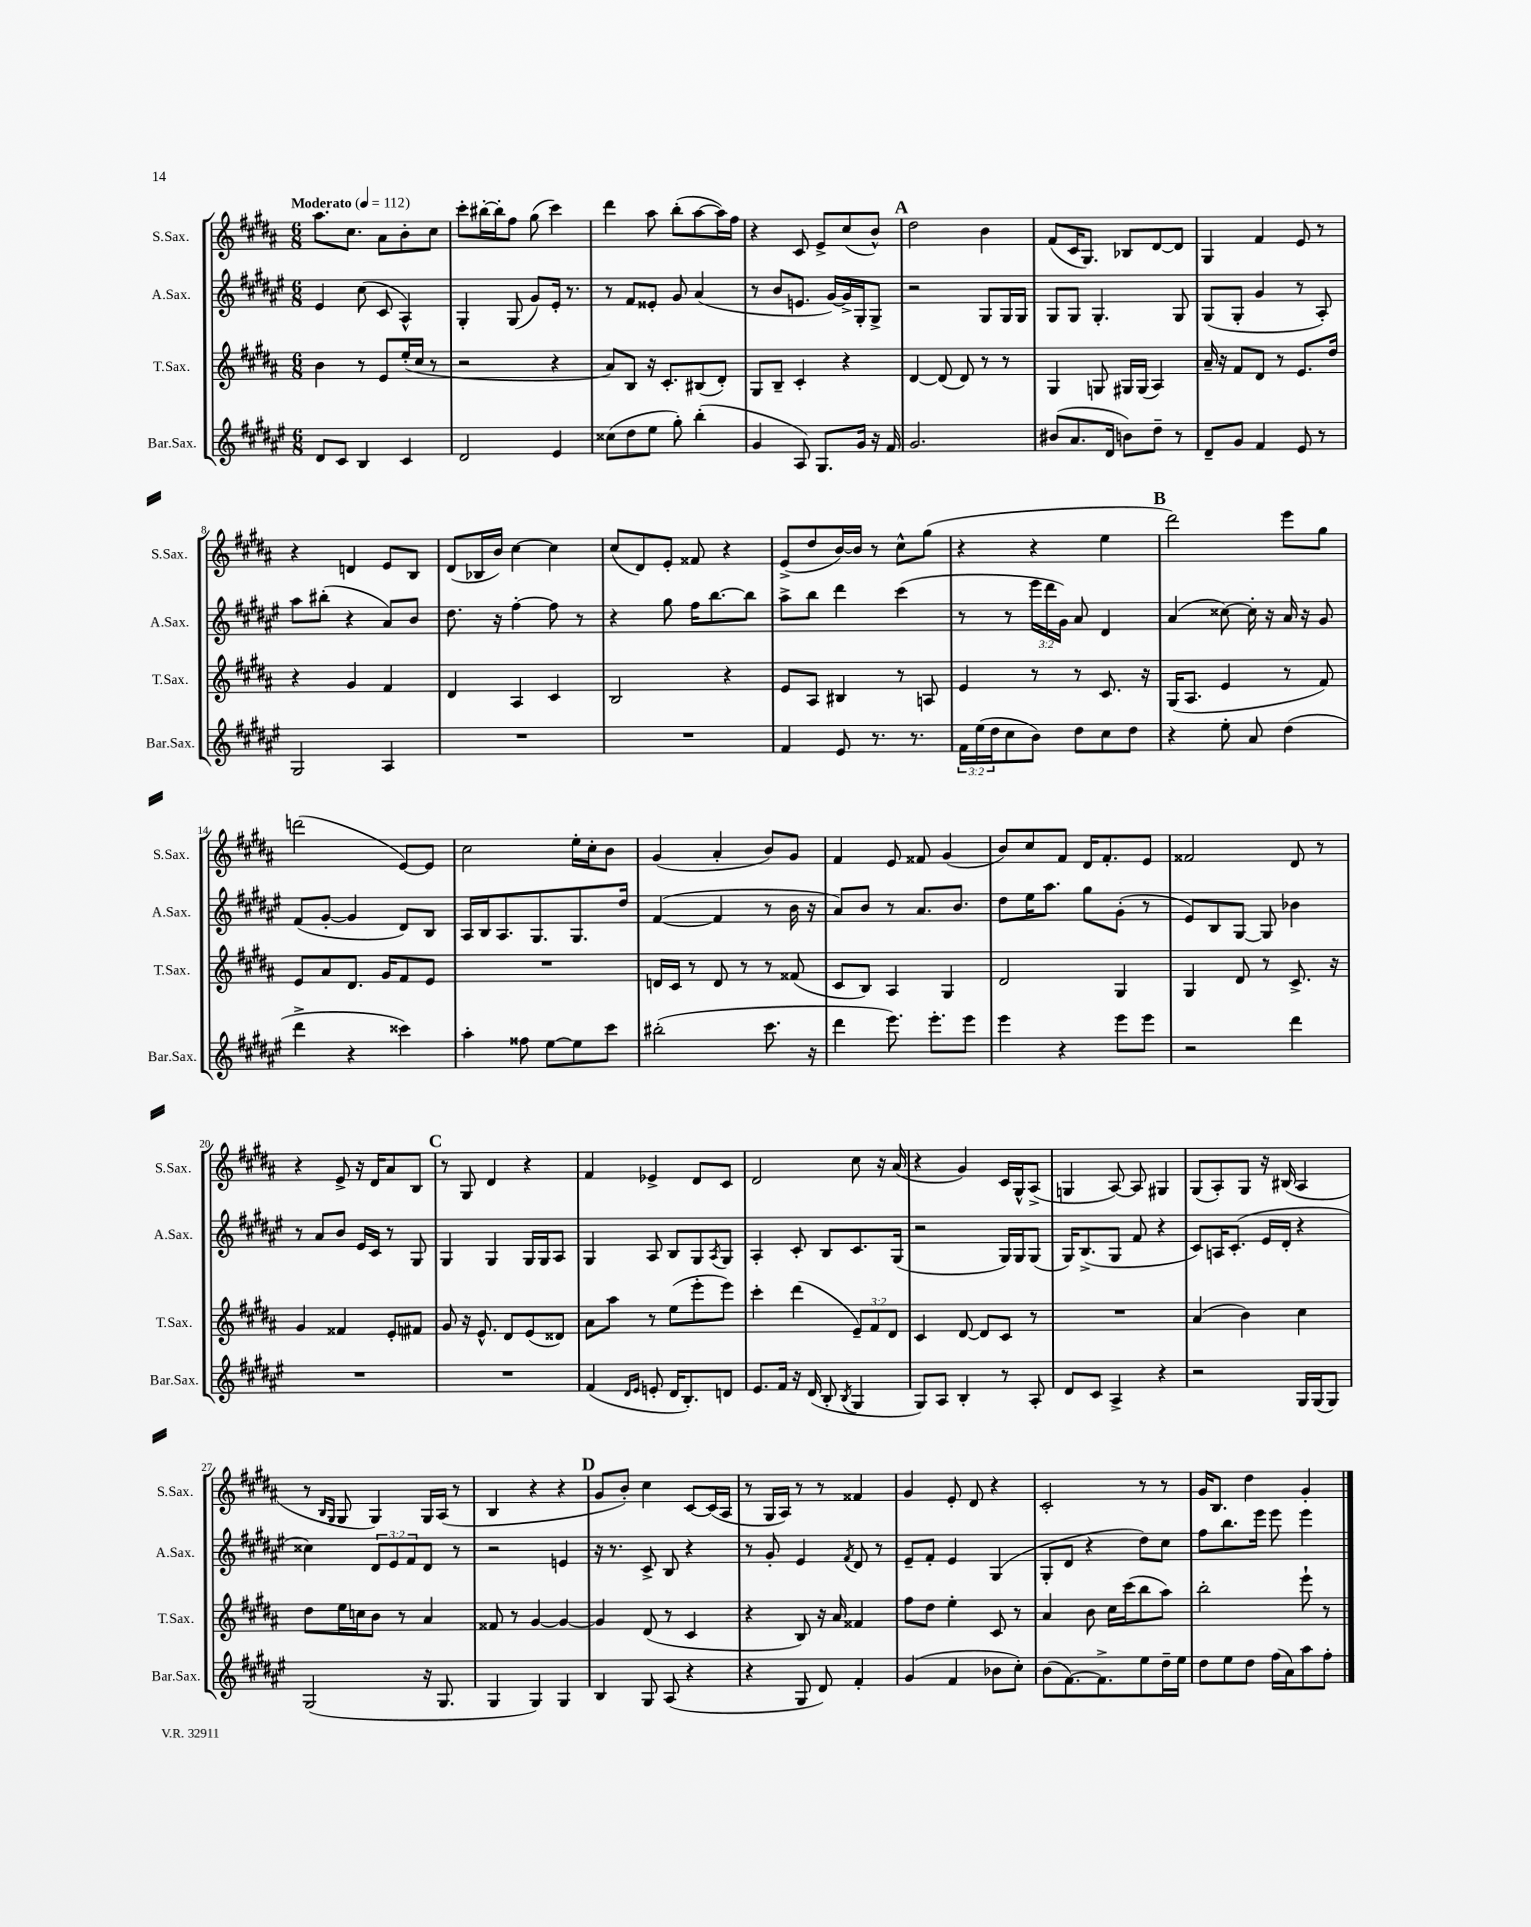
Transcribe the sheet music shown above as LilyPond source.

<<
\new StaffGroup <<
\new Staff = "s0" \with { instrumentName = "S.Sax." shortInstrumentName = "S.Sax." } {
    \clef treble \key b \major \numericTimeSignature \time 6/8 \tempo "Moderato" 4 = 112
    ais''8. cis''8. ais'8 b'8-. cis''8 |
    cis'''8-. bis''16~-. bis''16-. fis''8 gis''8( cis'''4) |
    dis'''4 ais''8 b''8-.( ais''8~ ais''16) fis''16 |
    r4 cis'8 e'8-> cis''8( b'8-^) |
    \mark \markup { \bold "A" } dis''2 b'4 |
    fis'8( cis'16 gis8.) bes8 dis'8~ dis'8 |
    gis4 fis'4 e'8 r8 |
    r4 d'4 e'8 b8 |
    dis'8( bes16 b'16) cis''4~ cis''4 |
    cis''8( dis'8) e'8-. fisis'8 r4 |
    e'8->( dis''8 b'16~) b'16 r8 cis''8-^ gis''8( |
    r4 r4 e''4 |
    \mark \markup { \bold "B" } dis'''2) e'''8 gis''8 |
    d'''2( e'8~) e'8 |
    cis''2 e''16-. cis''16-. b'8 |
    gis'4( ais'4-. b'8) gis'8 |
    fis'4 e'8 fisis'8 gis'4( |
    b'8) cis''8 fis'8 dis'16 fis'8.-. e'8 |
    fisis'2 dis'8 r8 |
    r4 e'8-> r16 dis'16 ais'8 b8 |
    \mark \markup { \bold "C" } r8 gis8 dis'4 r4 |
    fis'4 ees'4-> dis'8 cis'8 |
    dis'2 cis''8 r16 ais'16( |
    r4 gis'4) cis'16 gis16-^ ais8->( |
    g4 ais8~) ais8 gis4 |
    gis8( ais8-.) gis8 r16 bis16( ais4 |
    r8 \grace { b16 gis16 } gis8 gis4) gis16 ais16( r8 |
    b4 r4 r4 |
    \mark \markup { \bold "D" } gis'8 b'8-.) cis''4 cis'8~ cis'16( ais16 |
    r8 gis16 ais16) r8 r8 fisis'4 |
    gis'4 e'8-. dis'8 r4 |
    cis'2-. r8 r8 |
    gis'16 b8. dis''4 gis'4-. \bar "|." |
}
\new Staff = "s1" \with { instrumentName = "A.Sax." shortInstrumentName = "A.Sax." } {
    \clef treble \key fis \major \numericTimeSignature \time 6/8 \override Staff.TupletNumber.text = #tuplet-number::calc-fraction-text
    eis'4 cis''8( cis'8 ais4-^) |
    gis4-. gis8( gis'8) eis'16-. r8. |
    r8 fis'8 eisis'8-. gis'8 ais'4( |
    r8 b'8 e'8. gis'16~) gis'16-> gis16-. gis8-> |
    \mark \markup { \bold "A" } r2 gis8 gis16 gis16 |
    gis8 gis8 gis4.-. gis8 |
    gis8( gis8-. gis'4 r8 ais8-.) |
    ais''8 bis''8-.( r4 ais'8) b'8 |
    dis''8. r16 fis''4~-. fis''8 r8 |
    r4 gis''8 fis''16 b''8.~ b''8 |
    ais''8-> b''8 dis'''4 cis'''4( |
    r8 r8 \tuplet 3/2 { eis'''16 dis'''16 gis'16) } ais'8 dis'4 |
    \mark \markup { \bold "B" } ais'4( cisis''8~) cisis''16-. r16 ais'16 r16 gis'8 |
    fis'8( gis'8~-. gis'4 dis'8) b8 |
    ais16 b16 ais8. gis8. gis8. dis''16 |
    fis'4~( fis'4 r8 b'16 r16 |
    ais'8) b'8 r8 ais'8. b'8. |
    dis''8 eis''16 ais''8. gis''8 gis'8-.( r8 |
    eis'8) b8 gis8~ gis8 bes'4 |
    r8 ais'8 b'8 eis'16 cis'16 r8 gis8 |
    \mark \markup { \bold "C" } gis4 gis4 gis16 gis16 ais8 |
    gis4 ais8 b8 gis8 \acciaccatura { ais8 } gis8 |
    ais4-. cis'8-. b8 cis'8. gis16( |
    r2 gis16) gis16 gis8( |
    gis16) b8.->( gis8 fis'8 r4 |
    cis'8) a16 cis'8.-.( eis'16 dis'16-. r4 |
    cisis''4) \tuplet 3/2 { dis'8 eis'8 fis'8 } dis'8 r8 |
    r2 e'4 |
    \mark \markup { \bold "D" } r16 r8. cis'8-> b8 r4 |
    r8 gis'8-. eis'4 \acciaccatura { fis'8 } dis'8 r8 |
    eis'8-- fis'8-. eis'4 gis4( |
    gis8-. dis'8 r4 dis''8) cis''8 |
    fis''8 b''8. eis'''16 eis'''8 eis'''4 \bar "|." |
}
\new Staff = "s2" \with { instrumentName = "T.Sax." shortInstrumentName = "T.Sax." } {
    \clef treble \key b \major \numericTimeSignature \time 6/8 \override Staff.TupletNumber.text = #tuplet-number::calc-fraction-text
    b'4 r8 e'8 e''16-.( cis''16 r8 |
    r2 r4 |
    ais'8) b8 r16 cis'8.-. bis8( dis'8-.) |
    gis8 b8-- cis'4-. r4 |
    \mark \markup { \bold "A" } dis'4~ dis'8( dis'8) r8 r8 |
    gis4 g8 gis16 gis16( ais4) |
    ais'16-- r16 fis'8 dis'8 r8 e'8. dis''16 |
    r4 gis'4 fis'4 |
    dis'4 ais4 cis'4 |
    b2 r4 |
    e'8 ais8 bis4 r8 a8 |
    e'4 r8 r8 cis'8. r16 |
    \mark \markup { \bold "B" } gis16( ais8. e'4 r8 fis'8) |
    e'8 ais'8 dis'8. gis'16 fis'8 e'8 |
    R2. |
    d'16 cis'16 r8 d'8 r8 r8 fisis'8( |
    cis'8 b8) ais4 gis4 |
    dis'2 gis4 |
    gis4 dis'8 r8 cis'8.-> r16 |
    gis'4 fisis'4 e'8-. fis'8 |
    \mark \markup { \bold "C" } gis'8 r16 e'8.-^ dis'8 e'8( disis'8) |
    ais'8 ais''8 r8 e''8( e'''8-. e'''8) |
    cis'''4-. dis'''4( \tuplet 3/2 { e'8--) fis'8 dis'8 } |
    cis'4 dis'8~ dis'8 cis'8 r8 |
    R2. |
    ais'4( b'4) cis''4 |
    dis''8 e''16 c''16 b'8 r8 ais'4 |
    fisis'8 r8 gis'4~ gis'4~ |
    \mark \markup { \bold "D" } gis'4 dis'8( r8 cis'4 |
    r4 b8) r16 ais'16 fisis'4 |
    fis''8 dis''8 e''4-. cis'8 r8 |
    ais'4 b'8 cis''16 cis'''16( b''8 ais''8) |
    b''2-. e'''8-! r8 \bar "|." |
}
\new Staff = "s3" \with { instrumentName = "Bar.Sax." shortInstrumentName = "Bar.Sax." } {
    \clef treble \key fis \major \numericTimeSignature \time 6/8 \override Staff.TupletNumber.text = #tuplet-number::calc-fraction-text
    dis'8 cis'8 b4 cis'4 |
    dis'2 eis'4 |
    cisis''8( dis''8 eis''8 gis''8-.) b''4-.( |
    gis'4 ais8) gis8. gis'16 r16 fis'16 |
    \mark \markup { \bold "A" } gis'2. |
    bis'8( ais'8. dis'16 b'8) dis''8-- r8 |
    dis'8-- gis'8 fis'4 eis'8 r8 |
    gis2 ais4 |
    R2. |
    R2. |
    fis'4 eis'8 r8. r8. |
    \tuplet 3/2 { fis'16 eis''16( dis''16 } cis''8 b'8) dis''8 cis''8 dis''8 |
    \mark \markup { \bold "B" } r4 eis''8-. ais'8 dis''4( |
    dis'''4-> r4 cisis'''4) |
    ais''4-. fisis''8 eis''8~ eis''8 cis'''8 |
    bis''2-.( cis'''8. r16 |
    dis'''4 eis'''8.) eis'''8.-. eis'''8 |
    eis'''4 r4 eis'''8 eis'''8 |
    r2 dis'''4 |
    R2. |
    \mark \markup { \bold "C" } R2. |
    fis'4( \grace { dis'16 eis'16 } e'8-. dis'16 b8.-.) d'8 |
    eis'8. fis'16 r16 dis'16( b8-. \acciaccatura { b8 } gis4 |
    gis8) ais8 b4-. r8 ais8-. |
    dis'8 cis'8 ais4-> r4 |
    r2 gis16 gis16( gis8) |
    gis2( r16 gis8. |
    gis4 gis4) gis4 |
    \mark \markup { \bold "D" } b4 gis8 ais8( r4 |
    r4 gis8 dis'8) fis'4-. |
    gis'4( fis'4 bes'8 cis''8-.) |
    b'8( fis'8.~) fis'8.-> eis''8 dis''16-- eis''16 |
    dis''8 eis''8 dis''8 fis''16( ais'16) ais''8 fis''8-. \bar "|." |
}
>>
>>
